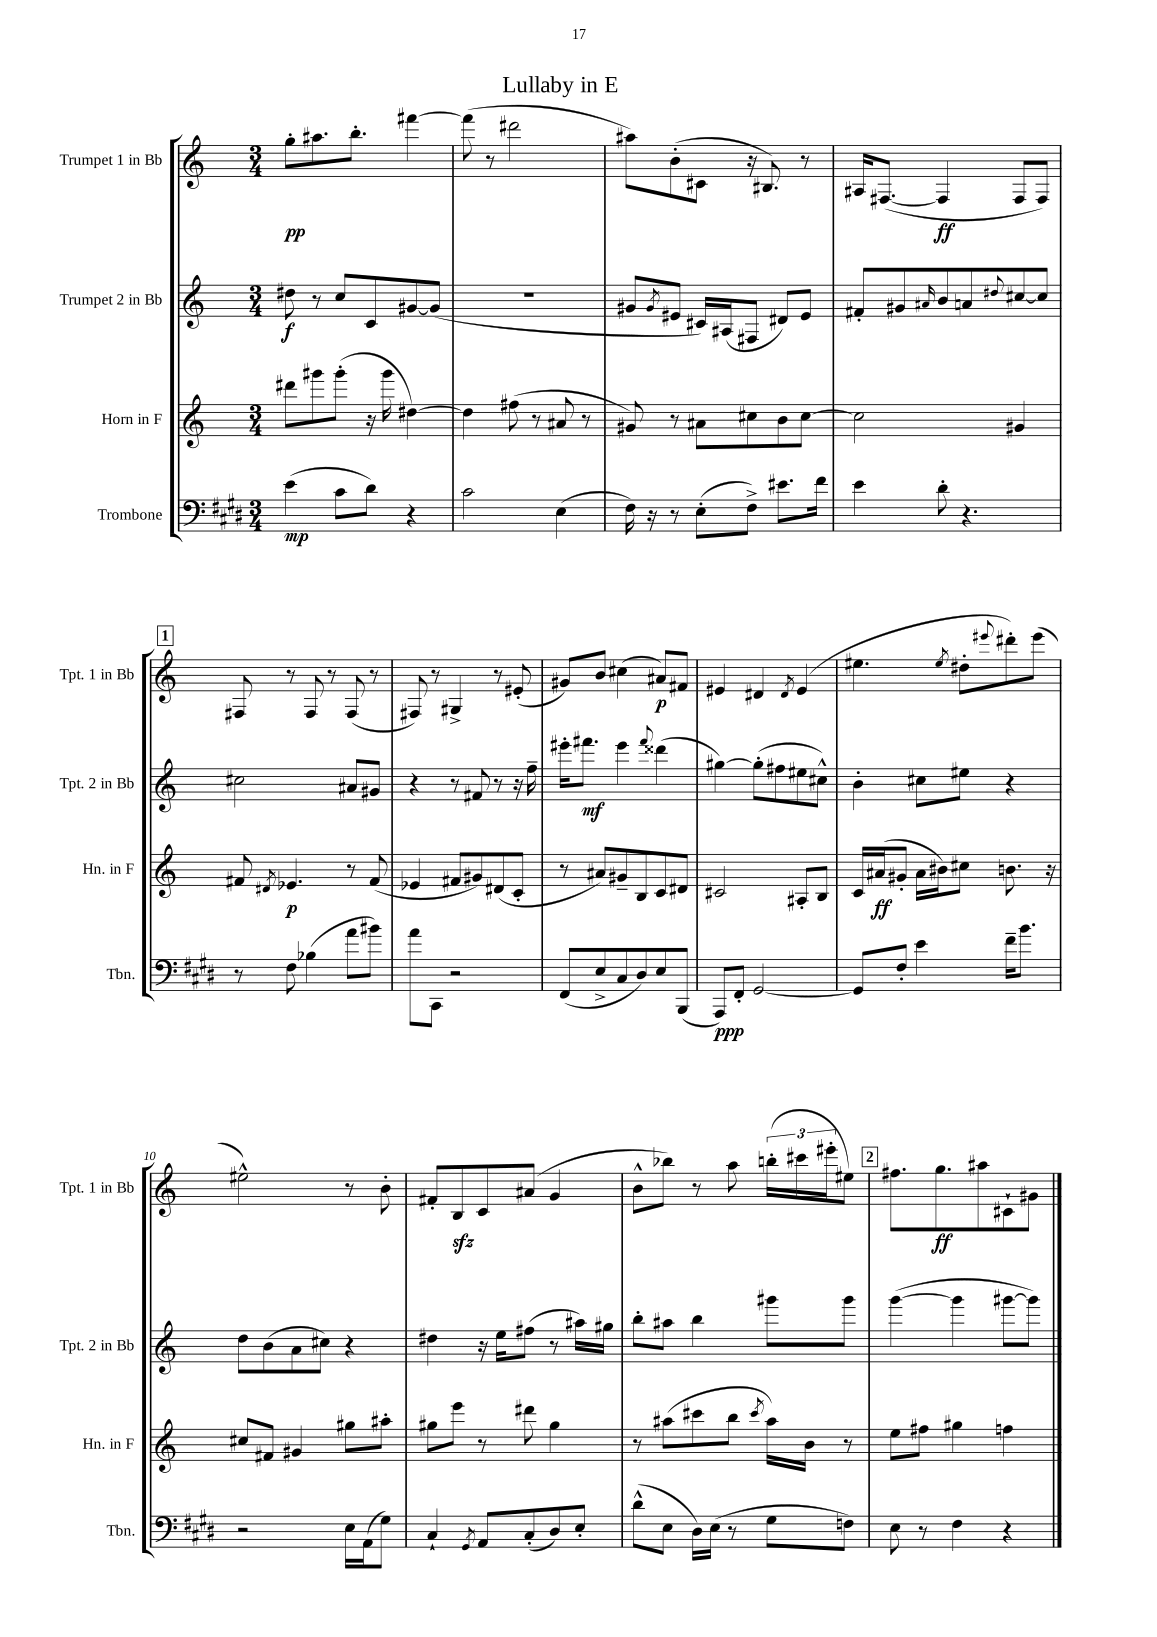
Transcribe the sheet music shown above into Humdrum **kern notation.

**kern	**kern	**kern	**kern
*staff4	*staff3	*staff2	*staff1
*clefF4	*clefG2	*clefG2	*clefG2
*k[f#c#g#d#]	*k[]	*k[]	*k[]
*M3/4	*M3/4	*M3/4	*M3/4
(4e	8ddd#	8dd#	8gg'
.	8ggg#	8r	8.aa#
8c#	(8ggg#'	8cc	.
.	.	.	8.bb'
8d#)	16r	8c	.
.	16ggg#	.	.
4r	[4dd#)	[8g#	[4fff#
.	.	(8g#]	.
=	=	=	=
2c#	4dd#]	2.r	(8fff#]
.	.	.	8r
.	(8ff#	.	2ddd#
.	8r	.	.
(4E	8a#	.	.
.	8r	.	.
=	=	=	=
16F#)	8g#)	8g#	8aa#)
16r	.	.	.
.	.	8qg#	.
8r	8r	8e#	(8b'
(8E'	8a#	16c#)	8c#
.	.	(16A#	.
8F#^)	8cc#	8F#	16r
.	.	.	8.B#)
8.e#	8b	8d#)	.
.	[8cc#	8e#	8r
16f#	.	.	.
=	=	=	=
4e	2cc#]	8f#'	16A#
.	.	.	([8.F#
.	.	8g#	.
.	.	16qqa#	.
8d#'	.	8b	4F#]
4.r	.	8a	.
.	.	8qqdd#	.
.	4g#	[8cc#	8F#
.	.	8cc#]	8F#)
=	=	=	=
8r	8f#	2cc#	8F#
.	8qd#	.	.
8F#	4.e-	.	8r
(4B-	.	.	8F#
.	.	.	8r
8a	8r	8a#	(8F#
8b#)	(8f#	8g#	8r
=	=	=	=
8a	4e-	4r	8F#)
8CC#	.	.	8r
2r	8f#	8r	4G#^
.	8g#)	8f#	.
.	(8d#	8r	8r
.	8c'	16r	(8e#'
.	.	16ff~	.
=	=	=	=
(8FF#	8r	16eee#'	8g#)
.	.	8.fff#	.
8E^	8a#)	.	8b
8C#	8g#~	4eee#	(4cc#
8D#)	8B	.	.
.	.	8qqfff#	.
8E	8c	(4ddd##	8a#)
(8BBB	8d#	.	8f#
=	=	=	=
8AAA)	2c#	[4gg#)	4e#
8FF#'	.	.	.
[2GG#	.	(8gg#']	4d#
.	.	8ff#	.
.	.	.	8qd#
.	8A#'	8ee#	(4e#
.	8B	8cc#^^)	.
=	=	=	=
8GG#]	16c	4b'	4.ee#
.	(16a#	.	.
8F#'	8g#'	.	.
4e	16a#	8cc#	.
.	16b#)	.	.
.	.	.	8qee#
.	8cc#	8ee#	8dd#'
.	.	.	8qqeee#
16f#~	8.b	4r	8ddd#')
8.b	.	.	.
.	.	.	(8eee#
.	16r	.	.
=	=	=	=
2r	8cc#	8dd	2ee#^^)
.	8f#	(8b	.
.	4g#	8a	.
.	.	8cc#)	.
16E	8gg#	4r	8r
(16AA	.	.	.
8G#)	8aa#'	.	8b'
=	=	=	=
4C#`	8gg#	4dd#	8f#'
.	8eee	.	8B
8qGG#	.	.	.
8AA	8r	16r	8c
.	.	16ee	.
(8C#'	8ddd#	(8ff#	(8a#
8D#)	4gg#	8r	4g
8E'	.	16aa#)	.
.	.	16gg#	.
=	=	=	=
(8d#^^	8r	8bb'	8b^^
8E	(8aa#	8aa#	8bb-)
16D#)	8ccc#	4bb	8r
(16E	.	.	.
8r	8bb	.	8aa
.	8qccc#	.	.
8G#	16aa#)	8ggg#	(24bb'
.	.	.	24ccc#
.	16b	.	.
.	.	.	24eee#'
8F)	8r	8ggg#	8ee#)
=	=	=	=
8E	8ee	([4ggg	8.ff#
8r	8ff#	.	.
.	.	.	8.gg
4F#	4gg#	4ggg]	.
.	.	.	8aa#
4r	4ff	[8ggg#	8c#`
.	.	8ggg#])	8g#
==	==	==	==
*-	*-	*-	*-
